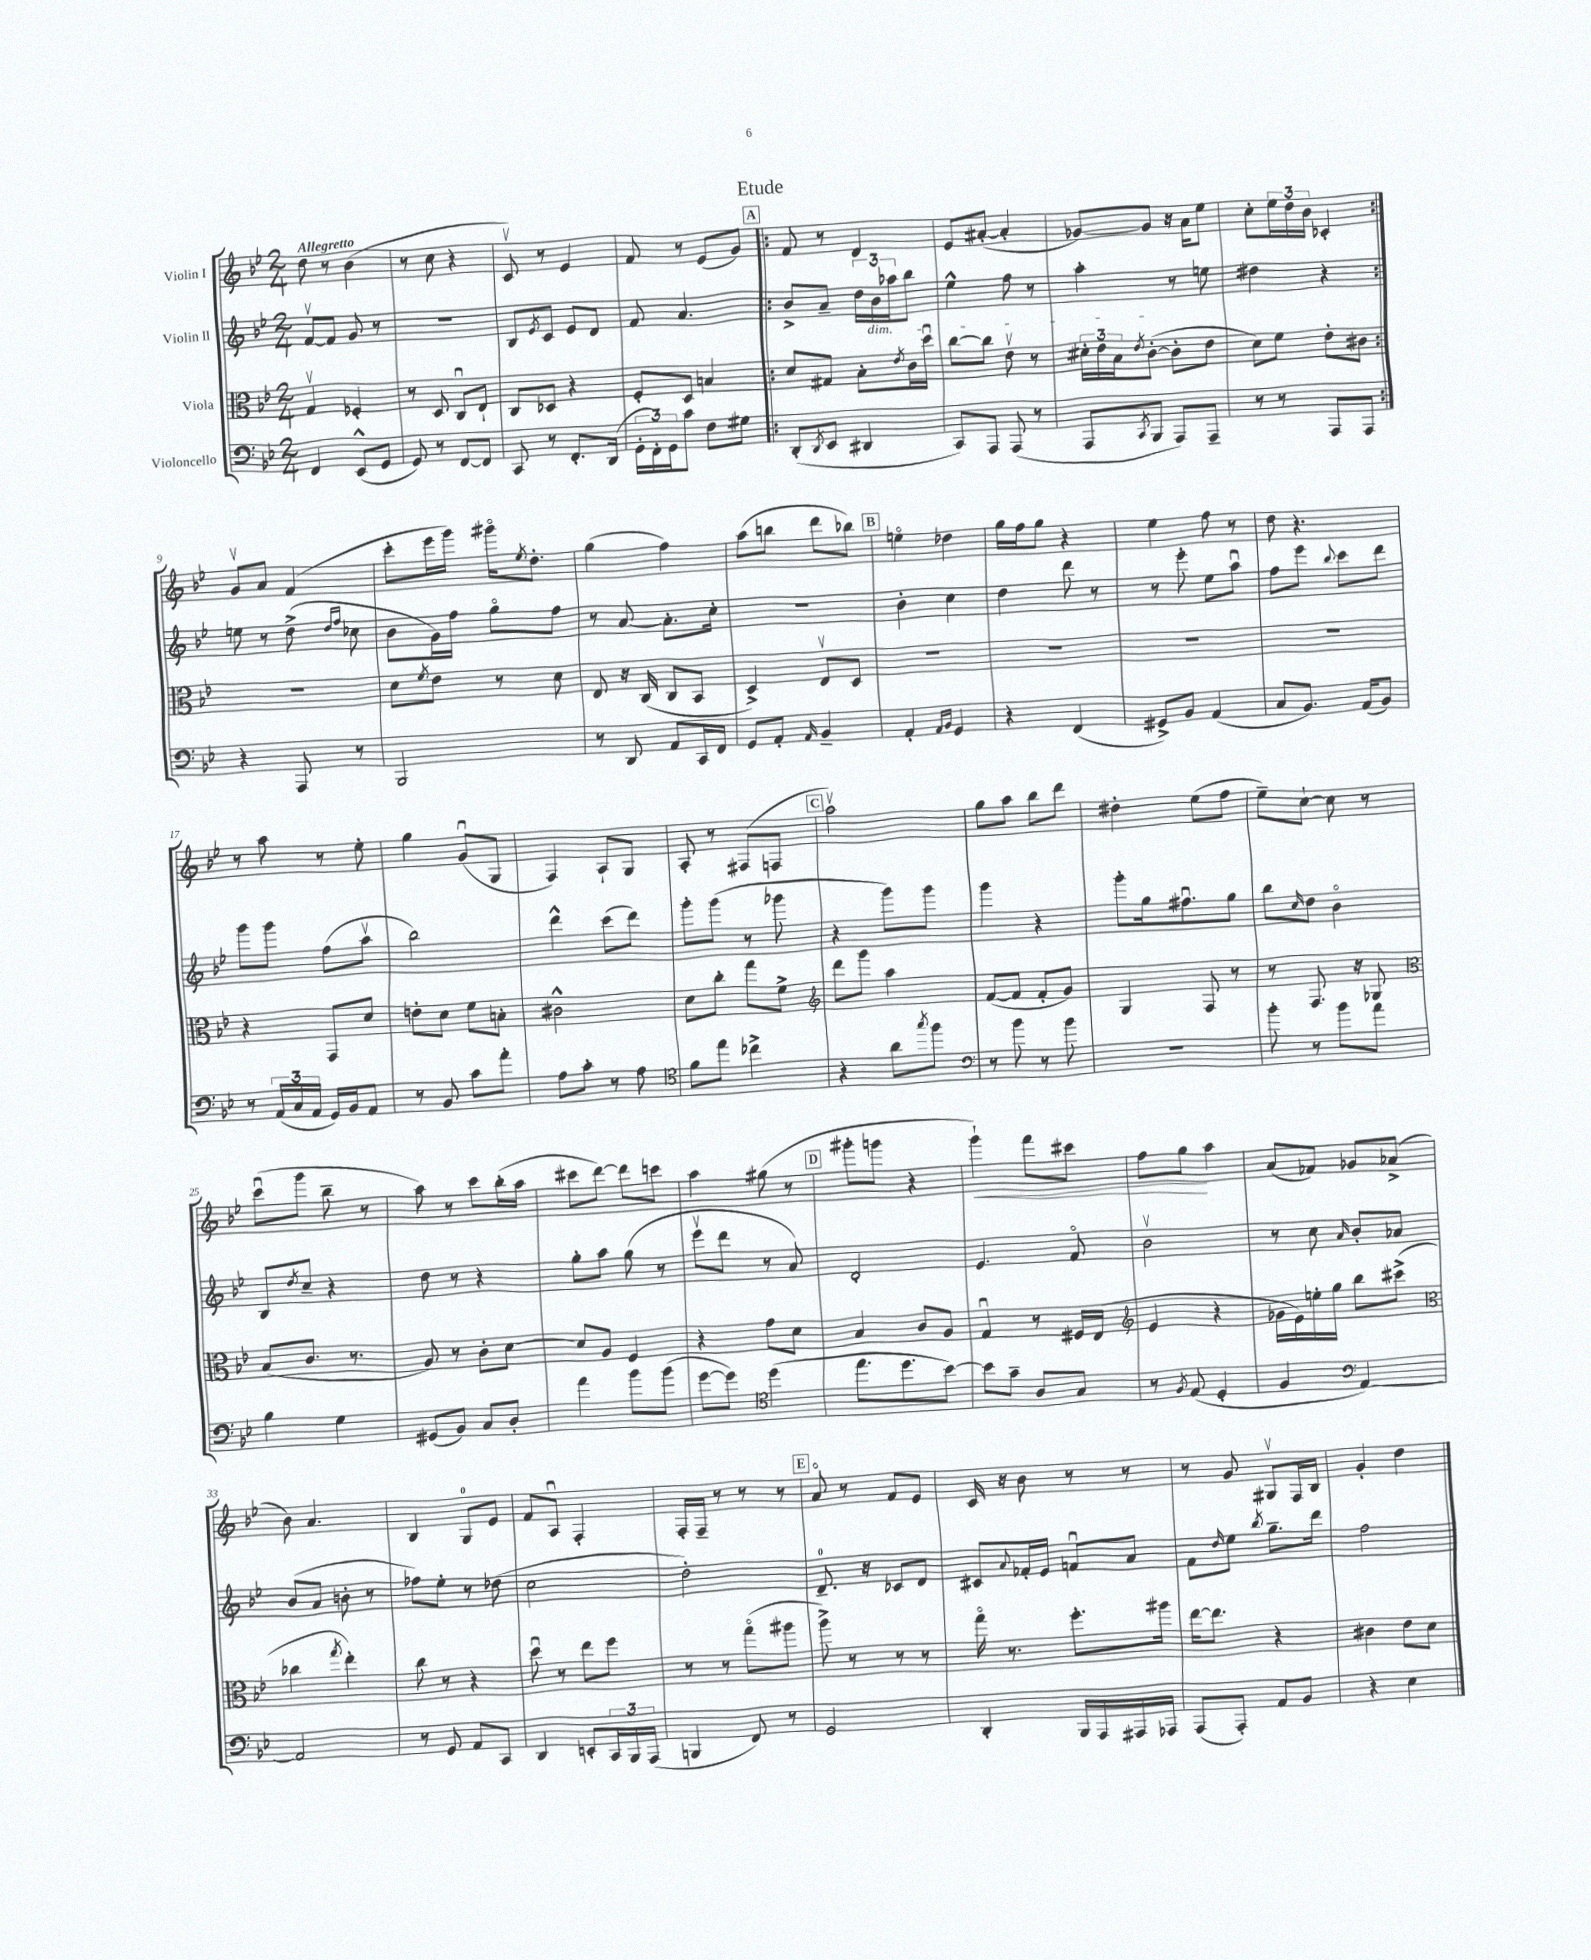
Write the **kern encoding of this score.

**kern	**kern	**kern	**kern
*staff4	*staff3	*staff2	*staff1
*clefF4	*clefC3	*clefG2	*clefG2
*k[b-e-]	*k[b-e-]	*k[b-e-]	*k[b-e-]
*M2/4	*M2/4	*M2/4	*M2/4
4FF	4Gv	[8fv	8dd
.	.	8f]	8r
(8EE-^^	4F-'	8g	(4b-
8GG	.	8r	.
=	=	=	=
8GG)	8r	2r	8r
8r	8D	.	8cc
[8FF	8Cu	.	4r
8FF]	8E-`	.	.
=	=	=	=
8CC	8C	8B-	8cv)
.	.	8qe-	.
8r	8D-	8c	8r
8.FF'	4r	8e-	4e-
.	.	8d	.
(16DD	.	.	.
=	=	=	=
24GG'	8F'	8f	8f
24FF')	.	.	.
24GG	.	.	.
8c	8D	4.a	8r
8F	4B	.	(8e-
8G#	.	.	8g)
=!|:	=!|:	=!|:	=!|:
(8DD'	8d	8b-^	8f
8qDD	.	.	.
8EE-	8G#	8a~	8r
4DD#	8B-'	24dd	4d
.	.	24b-	.
.	.	24aa-	.
.	8qe-	.	.
.	16c	8bb-	.
.	16ddu	.	.
=	=	=	=
8CC)	[8cc	4ee-^^	8e-
8AAA	8cc]	.	([8a#'
(8AAA	8e-v	8ff	4a#']
8r	8r	8r	.
=	=	=	=
8AAA	24d#'	4aa'	[8g-)
.	24e-	.	.
.	24B-	.	.
8qCC	8qe-	.	.
8BBB-	([8c'	.	8g-]
8AAA)	8c']	8r	16r
.	.	.	16a
8AAA~	8e-	8ee	8ee-
=	=	=	=
8r	8d)	4dd#	8cc'
8r	8f	.	24ee-
.	.	.	24dd
.	.	.	24b-
8AAA	8e-'	4r	4c-'
8AAA	8c#	.	.
=:|!	=:|!	=:|!	=:|!
4r	2r	8ee	8gv
.	.	8r	8a
8AAA	.	(8dd^	(4f
.	.	16qqdd	.
.	.	16qqff	.
8r	.	8cc-	.
=	=	=	=
2BBB-	8d	8b-	8ccc'
.	8qf	.	.
.	8e-	16g)	16eee-
.	.	16ff	16ggg)
.	8r	8ggo	16ggg#o
.	.	.	8qee-
.	.	.	8.dd'
.	8d	8ff	.
=	=	=	=
8r	8E-	8r	(4gg
8DD	16r	[8a	.
.	(16C	.	.
8AA	8C	8.a']	4ff)
16CC	8BB-	.	.
16FF	.	16cc'	.
=	=	=	=
8GG	4D^)	2r	(8aa
8AA'	.	.	8bb
16qqAA	.	.	.
4BB-~	8E-v	.	8ddd
.	8D	.	8bb-)
=	=	=	=
4AA'	2r	4b-'	4eeo
16qqAA	.	.	.
16qqBB-	.	.	.
4GG	.	4cc	4dd-
=	=	=	=
4r	2r	4dd	16gg
.	.	.	16ff
.	.	.	8gg
(4FF	.	8ddd	4r
.	.	8r	.
=	=	=	=
8GG#^)	2r	8r	4ee-
8BB-	.	8eee-'	.
(4AA	.	8ee-	8ff
.	.	8aau	8r
=	=	=	=
8C	2r	8ff	8dd
8.BB-)	.	8eee-	4.r
.	.	8qqbb-	.
.	.	8ccc	.
(16AA	.	.	.
8BB-)	.	8ddd	.
=	=	=	=
8r	4r	8ggg	8r
(24AA	.	8ggg	8aa
24C	.	.	.
24AA	.	.	.
16GG)	8GG	(8ff	8r
16BB-	.	.	.
8AA	8d	8aav	8ee-'
=	=	=	=
8r	8e'	2bb-)	4gg
8BB-	8d	.	.
8c	8f	.	(8gu
8a'	8B'	.	8G
=	=	=	=
8A	2c#^^	4ddd^^	4F)
8c'	.	.	.
8r	.	(8ccc	8A`
8A	.	8ddd)	8G
=	=	=	=
*clefC4	*	*	*
8f	8d	8ggg'	8A'
8ee-	8cc'	(8ggg	8r
4cc-^	8gg	8r	(8F#
.	8f^	8ggg-	8F
=	=	=	=
*	*clefG2	*	*
4r	8ddd	4r	2aav)
.	8ggg	.	.
8a	4aa	8ggg)	.
8qgg	.	.	.
8ff	.	8ggg	.
=	=	=	=
*clefF4	*	*	*
8r	([8f	4ggg	8gg
8b-	8f]	.	8aa
8r	8f'	4r	8bb-
8b-	8g)	.	8ddd
=	=	=	=
2r	4G	8ggg'	4dd#'
.	.	16gg	.
.	.	8.ff#u	.
.	8F	.	(8ee-
.	8r	8gg	8ff
=	=	=	=
8b-'	8r	8bb-	8ee-~)
.	.	16qqcc	.
8r	8.F	8dd	[8cc`
8b-	.	4b-o	8cc]
.	16r	.	.
8a	8G-	.	8r
=	=	=	=
*	*clefC3	*	*
4B-	(8B-	8B-	(8cccu
.	.	8qdd	.
.	8.c	8cc~	8ggg
4G	.	4r	8bb-~
.	8.r	.	.
.	.	.	8r
=	=	=	=
(8GG#	8A)	8dd	8aa)
8BB-)	8r	8r	8r
8C	8c'	4r	8ccc
8D'	[8d	.	(16bb-'
.	.	.	16aa
=	=	=	=
4a	8d]	8gg'	8ccc#
.	8A	8aa	[8ddd)
8b-	4F	(8gg	8ddd]
(8b-	.	8r	8ccc
=	=	=	=
[8g	4r	8eee-v	4aa
8g])	.	8ddd	.
*clefC4	*	*	*
(4dd	8g	8r	(8gg#
.	8d	8a)	8r
=	=	=	=
8.ee-	4B-	2d'	8ggg#'
.	.	.	8ggg
8.dd	.	.	.
.	8c	.	4r
[8b-)	8A	.	.
=	=	=	=
8b-]	4Gu	4.e-	4ggg`)
8g~	.	.	.
8A	8r	.	8fff
8G	16F#	8fo	8ccc#
.	(16E-	.	.
=	=	=	=
*	*clefG2	*	*
8r	4e-	2b-v	8ff
8qF	.	.	.
(8E-	.	.	8gg
4D'	4r	.	4aa
=	=	=	=
4F	16g-	8r	(8a
.	16e-)	.	.
.	16ee'	8cc	8f-)
.	16gg	.	.
*clefF4	*	*	*
.	.	16qqa	.
[4AA)	8bb-	8b-'	8g-
.	(8ccc#^	8a-	(8a-^
=	=	=	=
*	*clefC3	*	*
2AA]	4cc-	(8b-	8b-)
.	.	8a	4.a
.	8qgg	.	.
.	4ee-')	8b'	.
.	.	8r	.
=	=	=	=
8r	8cc	8ff-)	4B-
8GG	8r	8ee-'	.
8AA	4r	8r	8G
8CC	.	(8dd-	8e-
=	=	=	=
4DD	8ddu	2cc	8f
.	8r	.	8Au
8EE'	8ee-	.	4F'
24CC	8ff	.	.
24BBB-	.	.	.
(24AAA	.	.	.
=	=	=	=
4BBB	8r	2dd')	16F'
.	.	.	16F~
.	8r	.	8r
8FF)	(8ggo	.	8r
8r	8aa#	.	8r
=	=	=	=
2GG	8aa^)	8.d~	8ao
.	8r	.	8r
.	.	16r	.
.	8r	8c-	8f
.	8r	8d	8e-
=	=	=	=
4DD'	16ggo	8c#	16c
.	8.r	.	16r
.	.	8qqa	.
.	.	16f-'	8b-
.	.	16e-	.
16BBB-	8.ff'	8fu	8r
16AAA	.	.	.
16AAA#	.	8a	8r
16AAA-	16aa#	.	.
=	=	=	=
(8AAA	[16ee-	8f	8r
.	8.ee-]	.	.
.	.	16qqdd	.
8AAA')	.	8ee-	8g
.	.	8qbb-	.
8AA	4r	8.gg~	8G#v
8BB-	.	.	16F
.	.	16ddd	16B-
=	=	=	=
4r	4c#	2ff	4g'
4E-	8e-	.	4dd
.	8d	.	.
==	==	==	==
*-	*-	*-	*-
